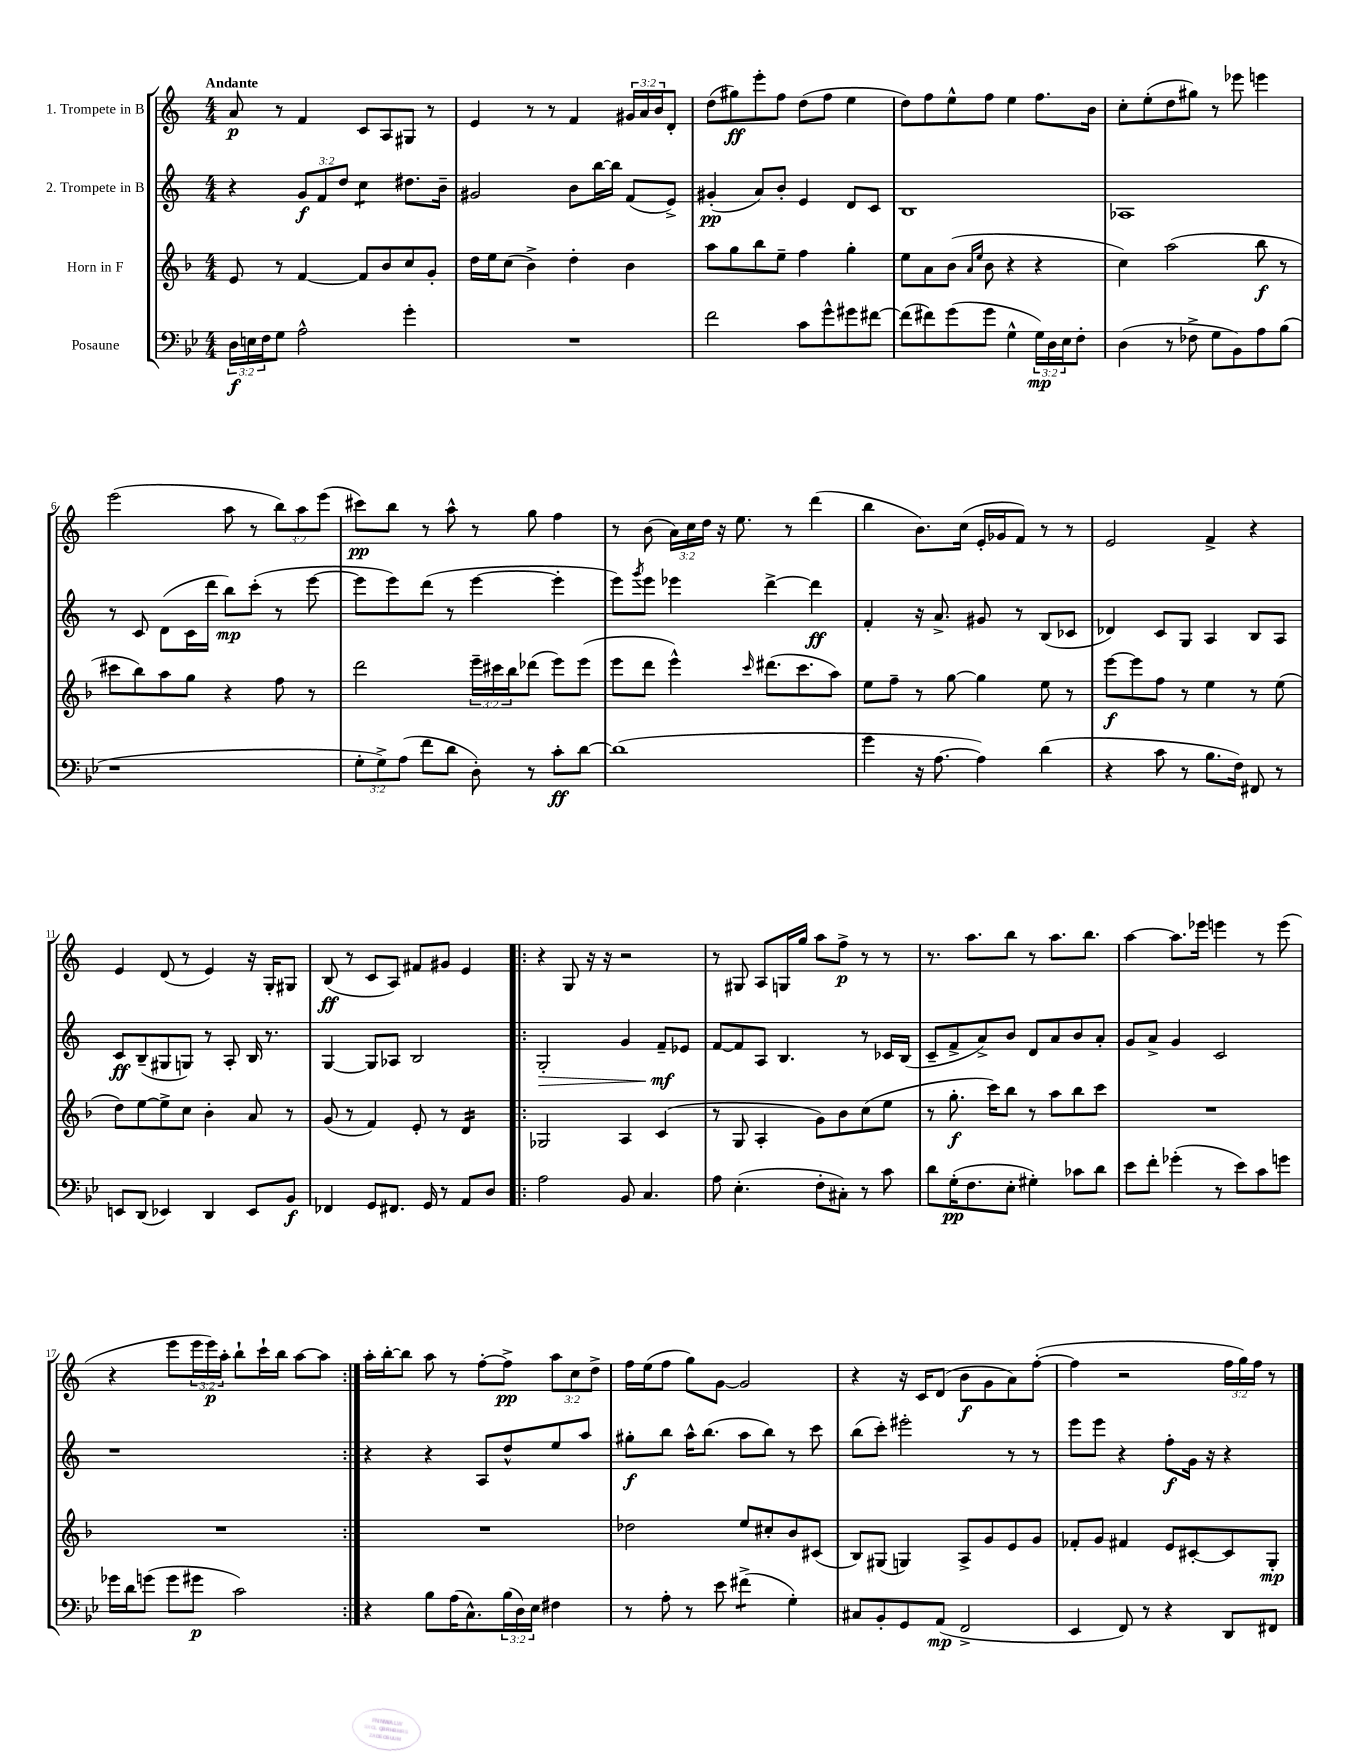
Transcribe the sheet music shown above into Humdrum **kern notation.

**kern	**kern	**kern	**kern
*staff4	*staff3	*staff2	*staff1
*clefF4	*clefG2	*clefG2	*clefG2
*k[b-e-]	*k[b-]	*k[]	*k[]
*M4/4	*M4/4	*M4/4	*M4/4
24D	8e	4r	8a
24E	.	.	.
24F	.	.	.
8G	8r	.	8r
2A^^	[4f	12g	4f
.	.	12f	.
.	.	12dd	.
.	8f]	4cc	8c
.	8b-	.	8A
4g'	8cc	8.dd#	8G#
.	8g'	.	8r
.	.	16b~	.
=	=	=	=
1r	16dd	2g#	4e
.	16ee	.	.
.	(8cc	.	.
.	4b-^)	.	8r
.	.	.	8r
.	4dd'	8b	4f
.	.	[16bb	.
.	.	16bb]	.
.	4b-	(8f	24g#
.	.	.	24a
.	.	.	24b
.	.	8e^)	8d'
=	=	=	=
2f	8aa	(4g#'	(8dd
.	8gg	.	8gg#)
.	8bb-	8a)	8eee'
.	8ee~	8b'	8ff
8c	4ff	4e	(8dd
8g^^	.	.	8ff
8g#	4gg'	8d	4ee
[8f#	.	8c	.
=	=	=	=
(8f#]	8ee	1B	8dd)
8f#)	8a	.	8ff
(8g	(8b-	.	8ee^^
.	16qqa	.	.
.	16qqee	.	.
8g	8b-	.	8ff
4G^^	4r	.	4ee
24G)	4r	.	8.ff
24D	.	.	.
24E-	.	.	.
8F'	.	.	.
.	.	.	16b
=	=	=	=
(4D	4cc)	1A-	8cc'
.	.	.	(8ee'
8r	(2aa	.	8dd
8F-^	.	.	8gg#)
8G	.	.	8r
8BB-)	.	.	8eee-
8A	8bb-	.	4eee
(8B-	8r	.	.
=	=	=	=
1r	8ccc#	8r	(2eee
.	8bb-)	8c	.
.	8aa	(8d	.
.	8gg	16c	.
.	.	16ddd	.
.	4r	8bb)	8aa
.	.	(8ccc'	8r
.	8ff	8r	12bb)
.	.	.	12aa
.	8r	[8eee	.
.	.	.	(12eee
=	=	=	=
12G'	2ddd	8eee]	8ccc#)
12G^)	.	.	.
.	.	8eee)	8bb
(12A	.	.	.
8f	.	(8ddd	8r
8d	.	8r	8aa^^
8D')	24eee~	[4eee	8r
.	24ccc#	.	.
.	24bb-	.	.
8r	(8ddd-	.	8gg
8c'	8eee)	4eee']	4ff
[8d	(8eee	.	.
=	=	=	=
(1d]	8eee	8eee)	8r
.	.	8qggg	.
.	8ddd	8eee	(8b
.	4eee^^)	4eee-	24a)
.	.	.	24cc
.	.	.	24dd
.	.	.	16r
.	.	.	8.ee
.	16qqccc	.	.
.	(8.ddd#	[4ddd^	.
.	.	.	8r
.	8.ccc	.	.
.	.	4ddd]	(4ddd
.	8aa)	.	.
=	=	=	=
4g	8ee	4f'	4bb
.	8ff~	.	.
16r	8r	16r	8.b)
[8.A	.	8.a^	.
.	[8gg	.	.
.	.	.	(16cc
4A])	4gg]	8g#	16e'
.	.	.	16g-
.	.	8r	8f)
(4d	8ee	(8B	8r
.	8r	8c-	8r
=	=	=	=
4r	[8eee	4d-)	2e
.	8eee]	.	.
8c	8ff	8c	.
8r	8r	8G	.
8.B-	4ee	4A	4f^
16F)	.	.	.
8FF#	8r	8B	4r
8r	(8ee	8A	.
=	=	=	=
8EE	8dd)	8c	4e
(8DD	[8ee	(8B~	.
4EE-)	8ee^]	8G#	(8d
.	8cc	8G)	8r
4DD	4b-'	8r	4e)
.	.	8A'	.
8EE-	8a	16B	16r
.	.	8.r	16G'
8BB-	8r	.	8G#
=	=	=	=
4FF-	(8g	[4G	(8B
.	8r	.	8r
8GG	4f)	8G]	8c
8.FF#	.	8A-	8A)
.	8e'	2B	8f#
16GG	.	.	.
8r	8r	.	8g#
8AA	4d	.	4e
8D	.	.	.
=!|:	=!|:	=!|:	=!|:
2A	2G-	2G'	4r
.	.	.	8G
.	.	.	16r
.	.	.	16r
8BB-	4A	4g	2r
4.C	.	.	.
.	(4c	8f~	.
.	.	8e-	.
=	=	=	=
8A	8r	[8f	8r
(4.E-'	8G	8f]	8G#
.	4A'	8A	8A
.	.	4.B	16G
.	.	.	16gg
8F'	8g)	.	8aa
8C#')	8b-	.	8ff^
8r	(8cc	8r	8r
8c	8ee	16c-	8r
.	.	(16B	.
=	=	=	=
8d	8r	8c~	8.r
(16G'	8.gg'	8f^	.
8.F	.	.	8.aa
.	.	8a^)	.
.	16ccc)	.	.
8E-'	8bb-	8b	8bb
4G#')	8r	8d	8r
.	8aa	8a	8.aa
8c-	8bb-	8b	.
.	.	.	8.bb
8d	8ccc	8a'	.
=	=	=	=
8e-	1r	8g	[4aa
8f'	.	8a^	.
(4g-'	.	4g	8.aa]
.	.	.	16eee-
8r	.	2c	4eee
8e-)	.	.	.
8c	.	.	8r
8g	.	.	(8eee
=	=	=	=
16g-	1r	1r	4r
16d	.	.	.
(8g	.	.	.
8g	.	.	8eee
8g#	.	.	24eee
.	.	.	24eee)
.	.	.	24aa'
2c)	.	.	8bb`
.	.	.	16ccc`
.	.	.	16bb
.	.	.	[8aa
.	.	.	8aa]
=:|!	=:|!	=:|!	=:|!
4r	1r	4r	16aa'
.	.	.	[16bb'
.	.	.	8bb]
8B-	.	4r	8aa
(16A	.	.	8r
8.C^^)	.	.	.
.	.	8A	[8ff'
(24B-	.	8dd^^	8ff^]
24D)	.	.	.
24E-	.	.	.
4F#	.	8ee	12aa
.	.	.	12cc
.	.	8aa	.
.	.	.	12dd^
=	=	=	=
8r	2dd-	8gg#'	16ff
.	.	.	(16ee
8A'	.	8bb	8ff
8r	.	16aa^^	8gg)
.	.	(8.bb	.
8e-	.	.	[8g
(4f#^	8ee	8aa	2g]
.	8cc#'	8bb)	.
4G')	8b-	8r	.
.	(8c#	8ccc	.
=	=	=	=
8C#	8B-)	(8bb	4r
8BB-'	(8G#	8ccc')	.
8GG	4G)	2eee#'	16r
.	.	.	16c
(8AA	.	.	(8d
2FF^	8A^	.	8b
.	8g	.	8g
.	8e	8r	8a)
.	8g	8r	([8ff'
=	=	=	=
4EE-	8f-'	8eee	4ff]
.	8g	8eee	.
8FF)	4f#	4r	2r
8r	.	.	.
4r	8e	8ff'	.
.	[8c#'	16g	.
.	.	16r	.
8DD	8c#]	4r	24ff
.	.	.	24gg)
.	.	.	24ff
8FF#	8G'	.	8r
==	==	==	==
*-	*-	*-	*-
